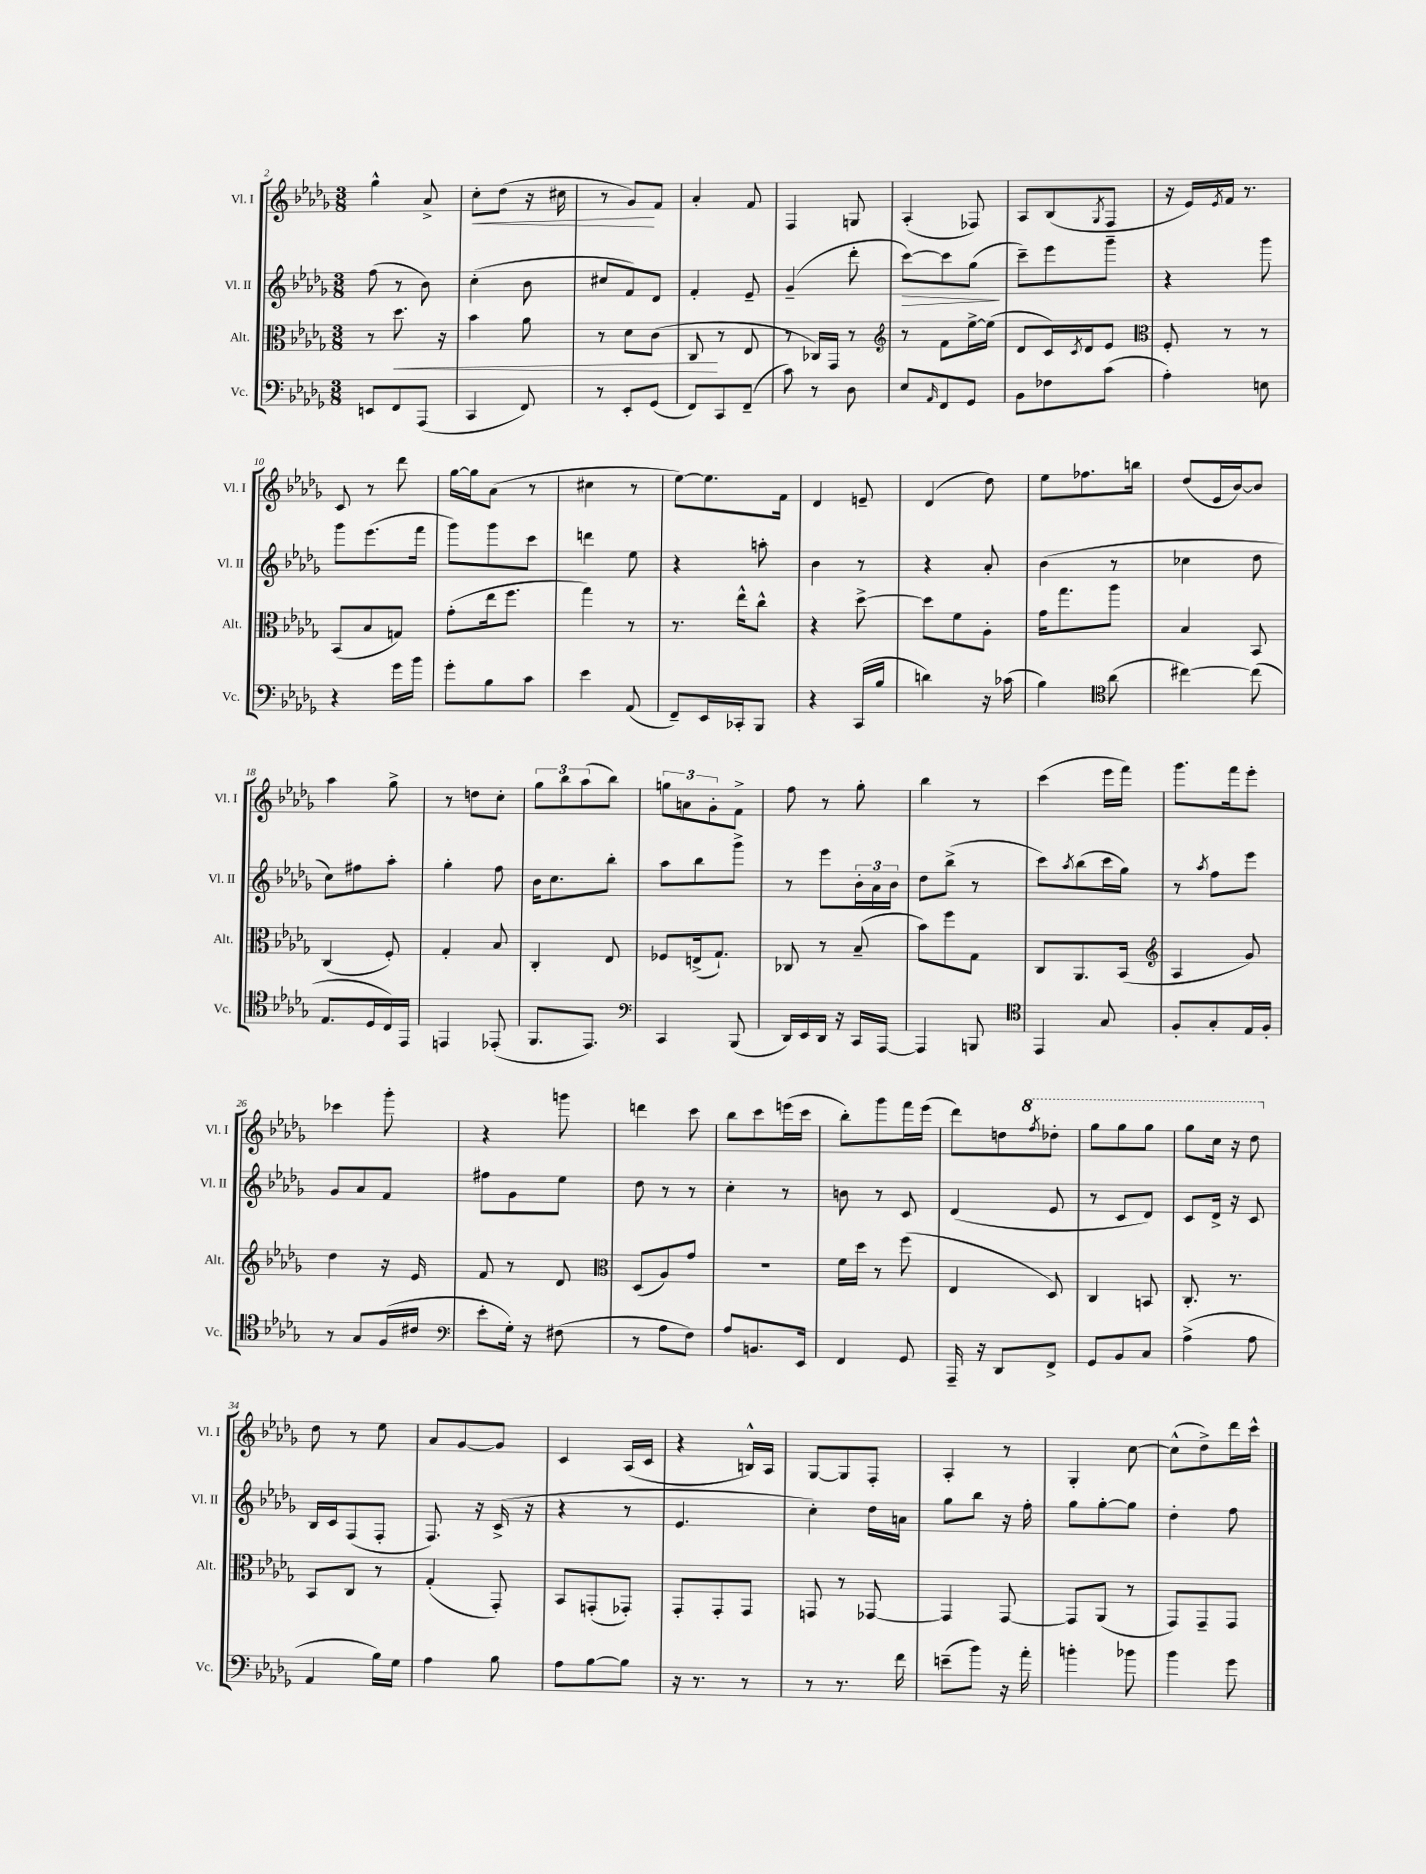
<<
\new StaffGroup <<
\new Staff = "s0" \with { instrumentName = "Vl. I" shortInstrumentName = "Vl. I" } {
    \clef treble \key des \major \numericTimeSignature \time 3/8
    ges''4-^ aes'8-> |
    c''8-.\< des''8( r16 cis''16 |
    r8 ges'8\!) f'8 |
    aes'4-. f'8 |
    f4 g8 |
    aes4-.( fes8) |
    aes8 bes8( \acciaccatura { ges8 } f8 |
    r16 ees'16) \acciaccatura { ees'8 } f'16 r8. |
    c'8 r8 des'''8 |
    ges''16~ ges''16 aes'8( r8 |
    cis''4 r8 |
    ees''8~) ees''8. f'16 |
    des'4 e'8-- |
    des'4( des''8) |
    ees''8 fes''8. b''16 |
    des''8( ees'16 bes'16~) bes'8 |
    aes''4 ges''8-> |
    r8 d''8 c''8-. |
    \tuplet 3/2 { ges''8 bes''8 aes''8( } bes''8) |
    \tuplet 3/2 { g''8 a'8 ges'8-. } f'8-> |
    f''8 r8 ges''8-. |
    bes''4 r8 |
    c'''4( ees'''16 f'''16) |
    ges'''8. f'''16 ees'''8-. |
    ces'''4 ges'''8-. |
    r4 g'''8 |
    d'''4 c'''8 |
    bes''8 c'''8 e'''16( c'''16 |
    bes''8-.) ges'''8 f'''16 ees'''16( |
    des'''8) d''8 \ottava #1 \acciaccatura { f'''8 } des'''!8-. |
    ges'''8 ges'''8 ges'''8 |
    ges'''8 c'''16 r16 des'''8 \ottava #0 |
    des''8 r8 ees''8 |
    aes'8 ges'8~ ges'8 |
    c'4 aes16( c'16 |
    r4 b16-^) aes16 |
    ges8~ ges8 f8-. |
    aes4-. r8 |
    ges4-. c''8~ |
    c''8-^( des''8->) des'''16 c'''16-^ \bar "|." |
}
\new Staff = "s1" \with { instrumentName = "Vl. II" shortInstrumentName = "Vl. II" } {
    \clef treble \key des \major \numericTimeSignature \time 3/8
    f''8( r8 bes'8) |
    c''4-.( bes'8 |
    cis''8 f'8) des'8 |
    f'4-. ees'8-- |
    ges'4--( des'''8-. |
    c'''8~\>) c'''8 ges''8\!( |
    c'''8--) ees'''8 ges'''8-- |
    r4 ges'''8 |
    ges'''8 ees'''8.( f'''16 |
    ges'''8) ges'''8 c'''8 |
    d'''4 ees''8 |
    r4 a''8-. |
    bes'4 r8 |
    r4 aes'8-. |
    bes'4( r8 |
    ces''4 des''8 |
    c''8) fis''8 aes''8-. |
    ges''4-. f''8 |
    bes'16 c''8. bes''8-. |
    aes''8 bes''8 ges'''8-> |
    r8 ees'''8 \tuplet 3/2 { bes'16-. aes'16 bes'16 } |
    des''8 bes''8->( r8 |
    c'''8) \acciaccatura { aes''8 } bes''8( c'''16 ges''16) |
    r8 \acciaccatura { aes''8 } f''8 ees'''8 |
    ges'8 aes'8 f'8 |
    fis''8 ges'8 ees''8 |
    des''8 r8 r8 |
    c''4-. r8 |
    b'8 r8 c'8 |
    des'4( ees'8 |
    r8 c'8 des'8) |
    c'8 des'16-> r16 c'8 |
    bes16 c'16 f8( f8-. |
    f8.) r16 c'16->( r16 |
    r4 r8 |
    ees'4. |
    c''4-.) des''16 a'16 |
    ges''8 bes''8 r16 f''16-. |
    ges''8 ges''8~-. ges''8 |
    des''4-. f''8 \bar "|." |
}
\new Staff = "s2" \with { instrumentName = "Alt." shortInstrumentName = "Alt." } {
    \clef alto \key des \major \numericTimeSignature \time 3/8
    r8 des''8.\< r16 |
    bes'4 aes'8 |
    r8 des'8 c'8( |
    c8\! r8 ees8 |
    r8 ces16) ges,16 r8 |
    \clef treble r8 f'8 ees''16~-> ees''16( |
    des'8 c'16) \acciaccatura { c'8 } des'16 ees'8 |
    \clef alto f8-. r8 r8 |
    bes,8( bes8 g8) |
    ges'8-.( ees''16 f''8. |
    ges''4) r8 |
    r8. ees''16-^ c''8-^ |
    r4 des''8~-> |
    des''8 f'8 aes8-. |
    ges'16 ges''8. aes''8 |
    bes4 bes,8 |
    c4( f8-.) |
    ges4-. bes8 |
    c4-. ees8 |
    fes8 e16->( ges8.-!) |
    ces8 r8 bes8--( |
    bes'8) f''8 ges8 |
    c8 aes,8. bes,16( |
    \clef treble aes4 ges'8) |
    des''4 r16 ees'16 |
    f'8 r8 des'8 |
    \clef alto des8( aes8) ges'8 |
    R4. |
    f'16 des''16 r8 f''8( |
    ees4 des8) |
    c4 b,8 |
    c8.-. r8. |
    bes,8 c8 r8 |
    ges4-.( ges,8-.) |
    bes,8 g,8-.( ges,8-.) |
    ges,8-. ges,8-. ges,8 |
    g,8 r8 ges,8~ |
    ges,4 ges,8~ |
    ges,8 aes,8( r8 |
    ges,8) ges,8-- ges,8 \bar "|." |
}
\new Staff = "s3" \with { instrumentName = "Vc." shortInstrumentName = "Vc." } {
    \clef bass \key des \major \numericTimeSignature \time 3/8
    e,8 f,8 aes,,8( |
    c,4 f,8) |
    r8 ees,8-. ges,8( |
    f,8) c,8 f,8--( |
    c'8) r8 des8 |
    ees8 \grace { aes,16 } f,8 ges,8 |
    bes,8 fes8 c'8( |
    aes4-.) e8 |
    r4 ges'16 bes'16 |
    ges'8-. bes8 c'8 |
    ees'4 aes,8( |
    f,8--) ees,16 ces,16-. bes,,8 |
    r4 c,16( bes16 |
    d'4) r16 ces'16( |
    bes4) \clef tenor aes'8( |
    cis''4~) cis''8( |
    ees8. des16 c16) ees,16 |
    e,4 ees,8-.( |
    f,8. ees,8.) |
    \clef bass c,4 bes,,8( |
    des,16) ees,16 des,16 r16 c,16 aes,,16~ |
    aes,,4 b,,8 |
    \clef tenor ees,4 ges8 |
    f8-. ges8-. ees16 f16-. |
    r8 ges8 f16( cis'16 |
    \clef bass ees'8-. ges16-.) r16 fis8( |
    r8 aes8 f8) |
    aes8 b,8. ees,16 |
    f,4 ges,8 |
    aes,,16-- r16 des,8 f,8-> |
    ges,8 bes,8 c8 |
    aes4->( aes8 |
    aes,4 bes16) ges16 |
    aes4 bes8 |
    aes8 bes8~ bes8 |
    r16 r8. r8 |
    r8 r8. f'16 |
    e'8--( bes'8) r16 aes'16-. |
    b'4-. bes'8 |
    bes'4 ges'8 \bar "|." |
}
>>
>>
\layout { \context { \Score currentBarNumber = #2 } }
